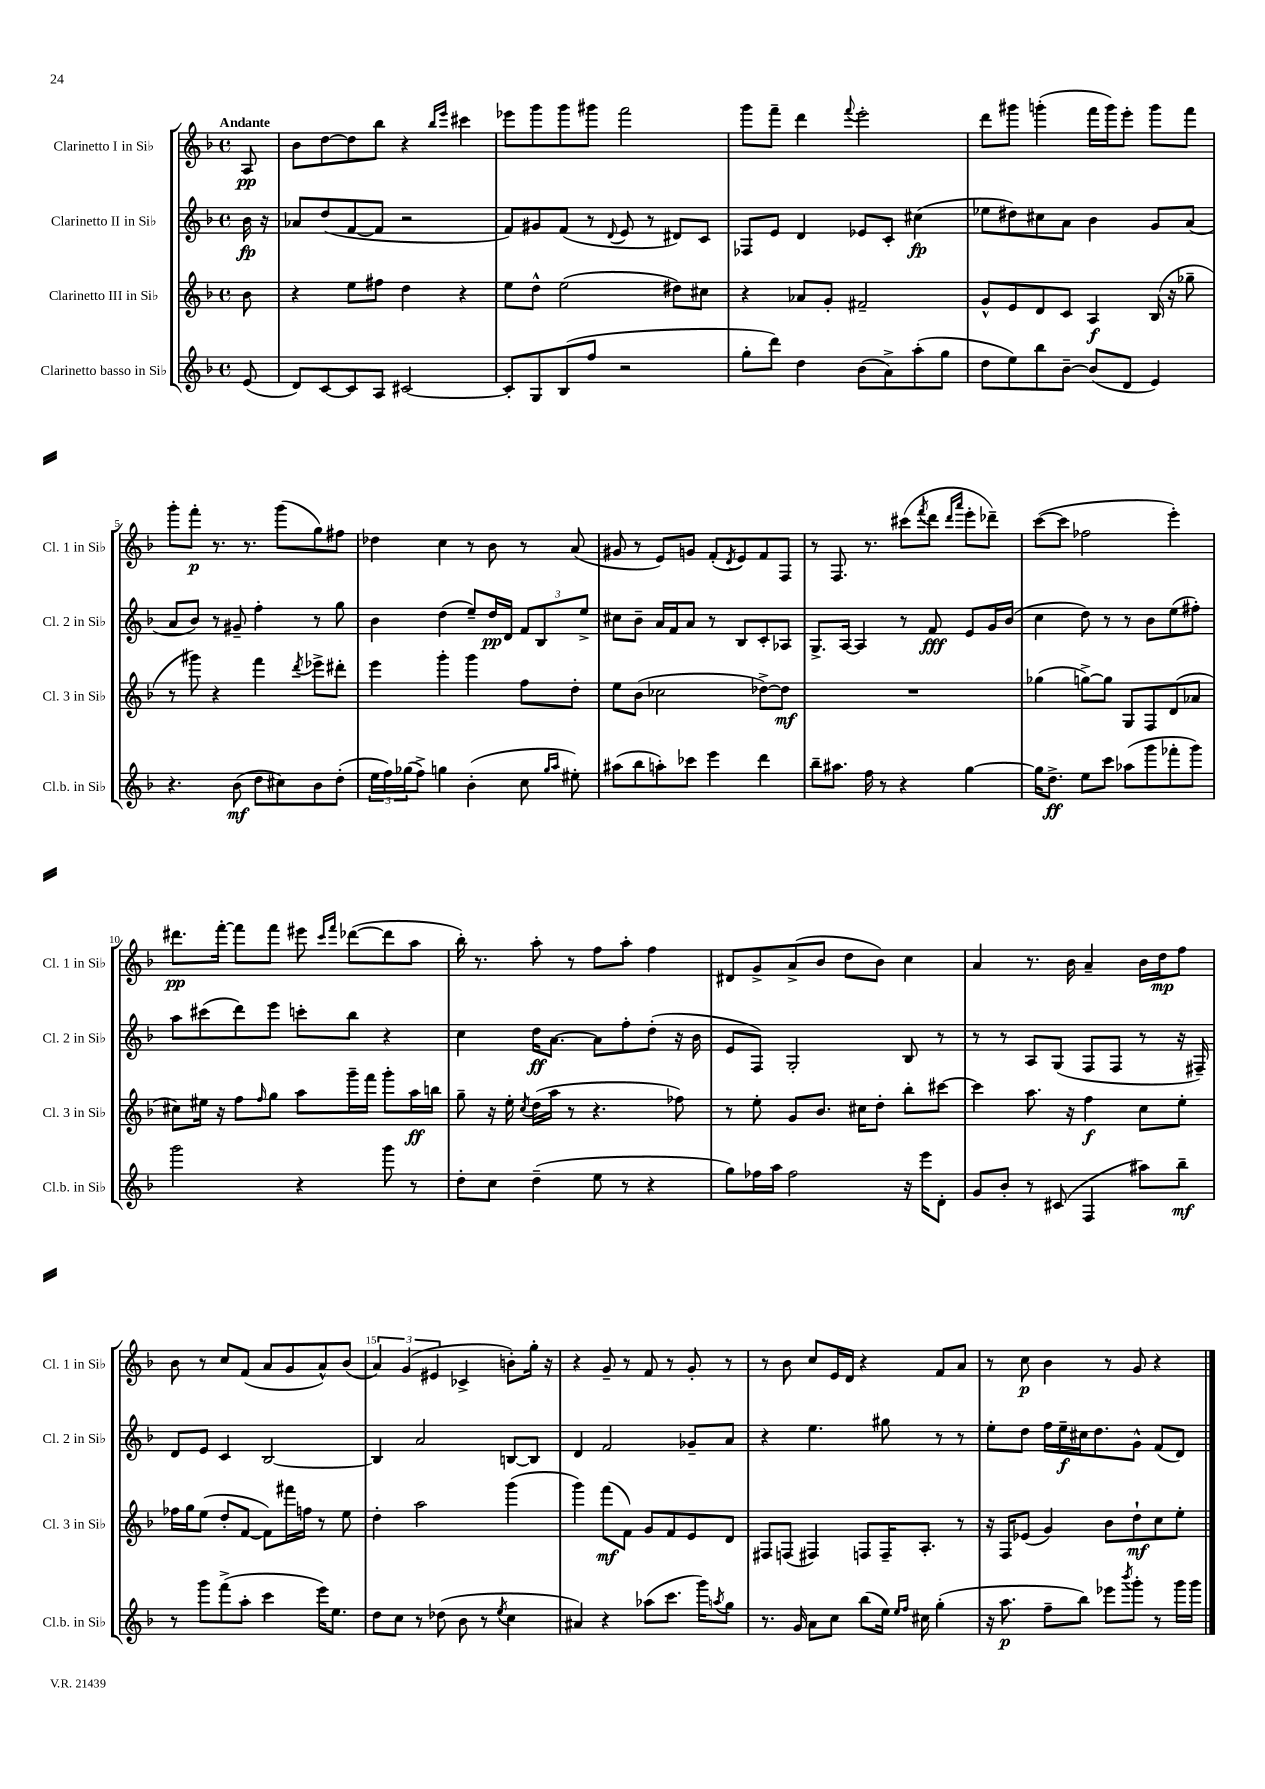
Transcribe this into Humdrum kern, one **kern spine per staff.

**kern	**dynam	**kern	**dynam	**kern	**dynam	**kern	**dynam
*part4	*part4	*part3	*part3	*part2	*part2	*part1	*part1
*staff4	*staff4	*staff3	*staff3	*staff2	*staff2	*staff1	*staff1
*I"Clarinetto basso in Si♭	*	*I"Clarinetto III in Si♭	*	*I"Clarinetto II in Si♭	*	*I"Clarinetto I in Si♭	*
*I'Cl.b. in Si♭	*	*I'Cl. 3 in Si♭	*	*I'Cl. 2 in Si♭	*	*I'Cl. 1 in Si♭	*
*clefG2	*	*clefG2	*	*clefG2	*	*clefG2	*
*k[b-]	*	*k[b-]	*	*k[b-]	*	*k[b-]	*
*M4/4	*	*M4/4	*	*M4/4	*	*M4/4	*
*met(c)	*	*met(c)	*	*met(c)	*	*met(c)	*
=	=	=	=	=	=	=	=
!	!	!	!	!	!	!LO:TX:a:B:t=Andante	!
(8e/	.	8b-\	.	16b-\	fp	8A/	pp
.	.	.	.	16r	.	.	.
=1	=1	=1	=1	=1	=1	=1	=1
8d/L)	.	4r	.	8a-X/L	.	8b-\L	.
[8c/	.	.	.	(8dd/	.	[8dd\	.
8c/]	.	8ee\L	.	[8f/	.	8dd\]	.
8A/J	.	8ff#X\J	.	8f/J]	.	8bb-\J	.
[2c#X/	.	4dd\	.	2r	.	4r	.
.	.	.	.	.	.	16qqbb-/LL	.
.	.	.	.	.	.	16qqeee/JJ	.
.	.	4r	.	.	.	4ccc#X\	.
=2	=2	=2	=2	=2	=2	=2	=2
8c#'/L]	.	8ee\L	.	8f/L)	.	8eee-X\L	.
8G/	.	8dd^^\J	.	8g#X/	.	8ggg\	.
(8B-/	.	(2ee\	.	(8f/J	.	8ggg\	.
8ff/J	.	.	.	8r	.	8ggg#X\J	.
.	.	.	.	8qqd/	.	.	.
2r	.	.	.	8e/	.	2fff\	.
.	.	.	.	8r	.	.	.
.	.	8dd#X\L)	.	8d#X/L)	.	.	.
.	.	8cc#X\J	.	8c/J	.	.	.
=3	=3	=3	=3	=3	=3	=3	=3
8gg'\L	.	4r	.	8F-X/L	.	8ggg\L	.
8ddd\J)	.	.	.	8e/J	.	8fff~\J	.
4dd\	.	8a-X/L	.	4d/	.	4ddd\	.
.	.	8g'/J	.	.	.	.	.
.	.	.	.	.	.	8qqfff/	.
(8b-\L	.	2f#X~/	.	8e-X/L	.	2eee'\	.
8a^\)	.	.	.	8c'/J	.	.	.
(8aa'\	.	.	.	(4cc#X\	fp	.	.
8gg\J	.	.	.	.	.	.	.
=4	=4	=4	=4	=4	=4	=4	=4
8dd\L	.	8g^^/L	.	8ee-X\L	.	8ddd\L	.
8ee\)	.	8e/	.	8dd#X\)	.	8ggg#X\J	.
8bb-\	.	8d/	.	8cc#X\	.	(4gggn'\	.
[8b-~\J	.	8c/J	.	8a\J	.	.	.
(8b-/L]	.	4A/	f	4b-\	.	16fff\LL	.
.	.	.	.	.	.	16ggg\J)	.
8d/J	.	.	.	.	.	8eee'\J	.
4e/)	.	(16B-/	.	8g/L	.	8ggg\L	.
.	.	16r	.	.	.	.	.
.	.	8gg-X~\	.	(8a/J	.	8fff\J	.
!!LO:LB:g=z
=5	=5	=5	=5	=5	=5	=5	=5
4.r	.	8r	.	8a/L	.	8ggg'\L	.
.	.	8ggg#X\)	.	8b-/J)	.	8fff'\J	p
.	.	4r	.	8r	.	8.r	.
(8b-\	mf	.	.	8g#X~/	.	.	.
.	.	.	.	.	.	8.r	.
8dd\L	.	4fff\	.	4ff'\	.	.	.
8cc#X\)	.	.	.	.	.	(8ggg\L	.
.	.	8qddd/	.	.	.	.	.
8b-\	.	8eee-X^\L	.	8r	.	8gg\)	.
(8dd'\J	.	8ddd#X'\J	.	8gg\	.	8ff#X\J	.
=6	=6	=6	=6	=6	=6	=6	=6
24ee\LL	.	4eee\	.	4b-\	.	4dd-X\	.
24ff\)	.	.	.	.	.	.	.
(24gg-X\J	.	.	.	.	.	.	.
8ff^\J)	.	.	.	.	.	.	.
4ggn\	.	4ggg'\	.	(4dd\	.	4cc\	.
(4b-'\	.	4ggg\	.	8ee~/L)	.	8r	.
.	.	.	.	16dd/L	pp	8b-\	.
.	.	.	.	16d/JJ	.	.	.
8cc\	.	8ff\L	.	12f/L	.	8r	.
.	.	.	.	12B-/	.	.	.
16qqgg/LL	.	.	.	.	.	.	.
16qqaa/JJ	.	.	.	.	.	.	.
8ee#X'\)	.	8dd'\J	.	.	.	(8a/	.
.	.	.	.	12ee^/J	.	.	.
=7	=7	=7	=7	=7	=7	=7	=7
(8aa#X\L	.	8ee\L	.	8cc#X\L	.	8g#X/	.
8bb-\	.	(8b-\J	.	8b-~\J	.	8r	.
8aan'\)	.	2cc-X\	.	16a/LL	.	8e/L)	.
.	.	.	.	16f/J	.	.	.
8ccc-X\J	.	.	.	8a/J	.	8gn/J	.
4eee\	.	.	.	8r	.	(8f'/L	.
.	.	.	.	.	.	8qd/	.
.	.	.	.	8B-/L	.	8e/)	.
4ddd\	.	[8dd-X^\L)	.	8c'/	.	8f/	.
.	.	8dd-\J]	mf	8A-X/J	.	8F/J	.
=8	=8	=8	=8	=8	=8	=8	=8
8bb-~\L	.	1r	.	8.G^/L	.	8r	.
8.aa#X\J	.	.	.	.	.	8.F/	.
.	.	.	.	[16A/Jk	.	.	.
.	.	.	.	4A/]	.	.	.
16ff\	.	.	.	.	.	8.r	.
8r	.	.	.	.	.	.	.
4r	.	.	.	8r	.	(8ccc#X\L	.
.	.	.	.	.	.	8qfff/	.
.	.	.	.	8f/	fff	8ddd\J	.
.	.	.	.	.	.	16qqddd/LL	.
.	.	.	.	.	.	16qqaaa/JJ	.
[4gg\	.	.	.	8e/L	.	8eee'\L	.
.	.	.	.	16g/L	.	8ddd-X~\J)	.
.	.	.	.	(16b-/JJ	.	.	.
=9	=9	=9	=9	=9	=9	=9	=9
16gg\KL]	.	(4gg-X\	.	4cc\	.	([8ccc\L	.
8.dd^\J	ff	.	.	.	.	.	.
.	.	.	.	.	.	8ccc\J]	.
8ee\L	.	[8ggn^\L)	.	8dd\)	.	2ff-X\	.
8ccc\J	.	8gg\J]	.	8r	.	.	.
(8aa-X\L	.	8G/L	.	8r	.	.	.
8ggg\	.	8F/	.	8b-\L	.	.	.
8fff-X'\	.	(8d/	.	(8ee\	.	4eee'\)	.
8ggg\J)	.	8a-X/J	.	8ff#X'\J)	.	.	.
!!LO:LB:g=z
=10	=10	=10	=10	=10	=10	=10	=10
2ggg\	.	8cc#X\L)	.	8aa\L	.	8.ddd#X\L	pp
.	.	16ee#X\Jk	.	(8ccc#X\	.	.	.
.	.	16r	.	.	.	[16fff'\Jk	.
.	.	8ff\L	.	8ddd\)	.	8fff\L]	.
.	.	16qqff/	.	.	.	.	.
.	.	8gg\J	.	8eee\J	.	8fff\J	.
4r	.	8aa\L	.	8cccn'\L	.	8eee#X\	.
.	.	.	.	.	.	16qqccc/LL	.
.	.	.	.	.	.	16qqfff/JJ	.
.	.	16ggg~\L	.	8bb-\J	.	([8ddd-X\L	.
.	.	16fff\JJ	.	.	.	.	.
8ggg\	.	8ggg'\L	.	4r	.	8ddd-\]	.
8r	.	16aa\L	ff	.	.	8aa\J	.
.	.	16bbn\JJ	.	.	.	.	.
=11	=11	=11	=11	=11	=11	=11	=11
8dd'\L	.	8gg~\	.	4cc\	.	16bb-'\)	.
.	.	.	.	.	.	8.r	.
8cc\J	.	16r	.	.	.	.	.
.	.	16ee'\	.	.	.	.	.
.	.	8qcc/	.	.	.	.	.
(4dd~\	.	(16dd\LL	.	16dd\KL	ff	8aa'\	.
.	.	16aa\JJ	.	[8.a\J	.	.	.
.	.	8r	.	.	.	8r	.
8ee\	.	4.r	.	8a\L]	.	8ff\L	.
8r	.	.	.	8ff'\	.	8aa'\J	.
4r	.	.	.	(8dd'\J	.	4ff\	.
.	.	8ff-X\)	.	16r	.	.	.
.	.	.	.	16b-\	.	.	.
=12	=12	=12	=12	=12	=12	=12	=12
8gg\L)	.	8r	.	8e/L	.	8d#X/L	.
16ff-X\L	.	8ee'\	.	8F/J)	.	8g^/	.
16aa\JJ	.	.	.	.	.	.	.
2ff-\	.	8g/L	.	2G'/	.	(8a^/	.
.	.	8.b-/J	.	.	.	8b-/J	.
.	.	.	.	.	.	8dd\L	.
.	.	16cc#X\KL	.	.	.	.	.
.	.	8dd'\J	.	.	.	8b-\J)	.
16r	.	8bb-'\L	.	8B-/	.	4cc\	.
16eee\KL	.	.	.	.	.	.	.
8d'\J	.	[8ccc#X\J	.	8r	.	.	.
=13	=13	=13	=13	=13	=13	=13	=13
8g/L	.	4ccc#\]	.	8r	.	4a/	.
8b-'/J	.	.	.	8r	.	.	.
8r	.	8.aa\	.	8A/L	.	8.r	.
(8c#X/	.	.	.	(8G/J	.	.	.
.	.	16r	.	.	.	16b-\	.
4F/	.	4ff\	f	8F/L	.	4a~/	.
.	.	.	.	8F/J	.	.	.
8aa#X\L)	.	8cc\L	.	8r	.	16b-\LL	.
.	.	.	.	.	.	16dd\J	mp
8bb-~\J	mf	8ee'\J	.	16r	.	8ff\J	.
.	.	.	.	16F#X~/)	.	.	.
!!LO:LB:g=z
=14	=14	=14	=14	=14	=14	=14	=14
8r	.	16ff-X\LL	.	8d/L	.	8b-\	.
.	.	16gg\J	.	.	.	.	.
8ggg\L	.	(8ee\J	.	8e/J	.	8r	.
(8fff^\	.	8dd'/L	.	4c/	.	8cc/L	.
8aa'\J	.	[8f/J	.	.	.	(8f/J	.
4ccc\	.	8f\L])	.	[2B-/	.	8a/L	.
.	.	16fff#X\L	.	.	.	8g/	.
.	.	16ffn\JJ	.	.	.	.	.
16eee\KL)	.	8r	.	.	.	8a^^/)	.
8.ee\J	.	.	.	.	.	.	.
.	.	8ee\	.	.	.	(8b-/J	.
=15	=15	=15	=15	=15	=15	=15	=15
8dd\L	.	4dd'\	.	4B-/]	.	6a/)	.
8cc\J	.	.	.	.	.	.	.
.	.	.	.	.	.	(6g/	.
8r	.	2aa\	.	2a/	.	.	.
.	.	.	.	.	.	6e#X/	.
(8dd-X\	.	.	.	.	.	.	.
8b-\	.	.	.	.	.	4c-X^/	.
8r	.	.	.	.	.	.	.
8qee/	.	.	.	.	.	.	.
4cc\	.	(4ggg\	.	[8Bn/L	.	8bn'\L)	.
.	.	.	.	8B/J]	.	16gg'\Jk	.
.	.	.	.	.	.	16r	.
=16	=16	=16	=16	=16	=16	=16	=16
4a#X/)	.	4ggg\)	.	4d/	.	4r	.
4r	.	(8fff\L	mf	2f/	.	8g~/	.
.	.	8f\J)	.	.	.	8r	.
(8aa-X\L	.	8g/L	.	.	.	8f/	.
8.ccc\J	.	8f/	.	.	.	8r	.
.	.	8e/	.	8g-X~/L	.	8g'/	.
16ggg\KL)	.	.	.	.	.	.	.
8qaan/	.	.	.	.	.	.	.
8gg\J	.	8d/J	.	8a/J	.	8r	.
=17	=17	=17	=17	=17	=17	=17	=17
8.r	.	8F#X/L	.	4r	.	8r	.
.	.	(8Fn/J	.	.	.	8b-\	.
16g/	.	.	.	.	.	.	.
8a\L	.	4F#X/)	.	4.ee\	.	8cc/L	.
8cc\J	.	.	.	.	.	16e/L	.
.	.	.	.	.	.	16d/JJ	.
(8bb-\L	.	8Fn/L	.	.	.	4r	.
16ee\Jk)	.	16F~/K	.	8gg#X\	.	.	.
16qqee/LL	.	.	.	.	.	.	.
16qqff/JJ	.	.	.	.	.	.	.
16cc#X\	.	8.A'/J	.	.	.	.	.
(4gg'\	.	.	.	8r	.	8f/L	.
.	.	8r	.	8r	.	8a/J	.
=18	=18	=18	=18	=18	=18	=18	=18
16r	.	16r	.	8ee'\L	.	8r	.
8.aa\	p	16F/KL	.	.	.	.	.
.	.	(8e-X/J	.	8dd\J	.	8cc\	p
8ff~\L	.	4g/)	.	16ff\LL	.	4b-\	.
.	.	.	.	16ee~\	f	.	.
8bb-\J)	.	.	.	16cc#X\J	.	.	.
.	.	.	.	8.dd\	.	.	.
8eee-X\L	.	8b-\L	.	.	.	8r	.
8qbbb-/	.	.	.	.	.	.	.
8ggg'\J	.	8dd`\	mf	8g^^\J	.	8g/	.
8r	.	8cc\	.	(8f/L	.	4r	.
16ggg\LL	.	8ee'\J	.	8d/J)	.	.	.
16ggg\JJ	.	.	.	.	.	.	.
==	==	==	==	==	==	==	==
*-	*-	*-	*-	*-	*-	*-	*-
